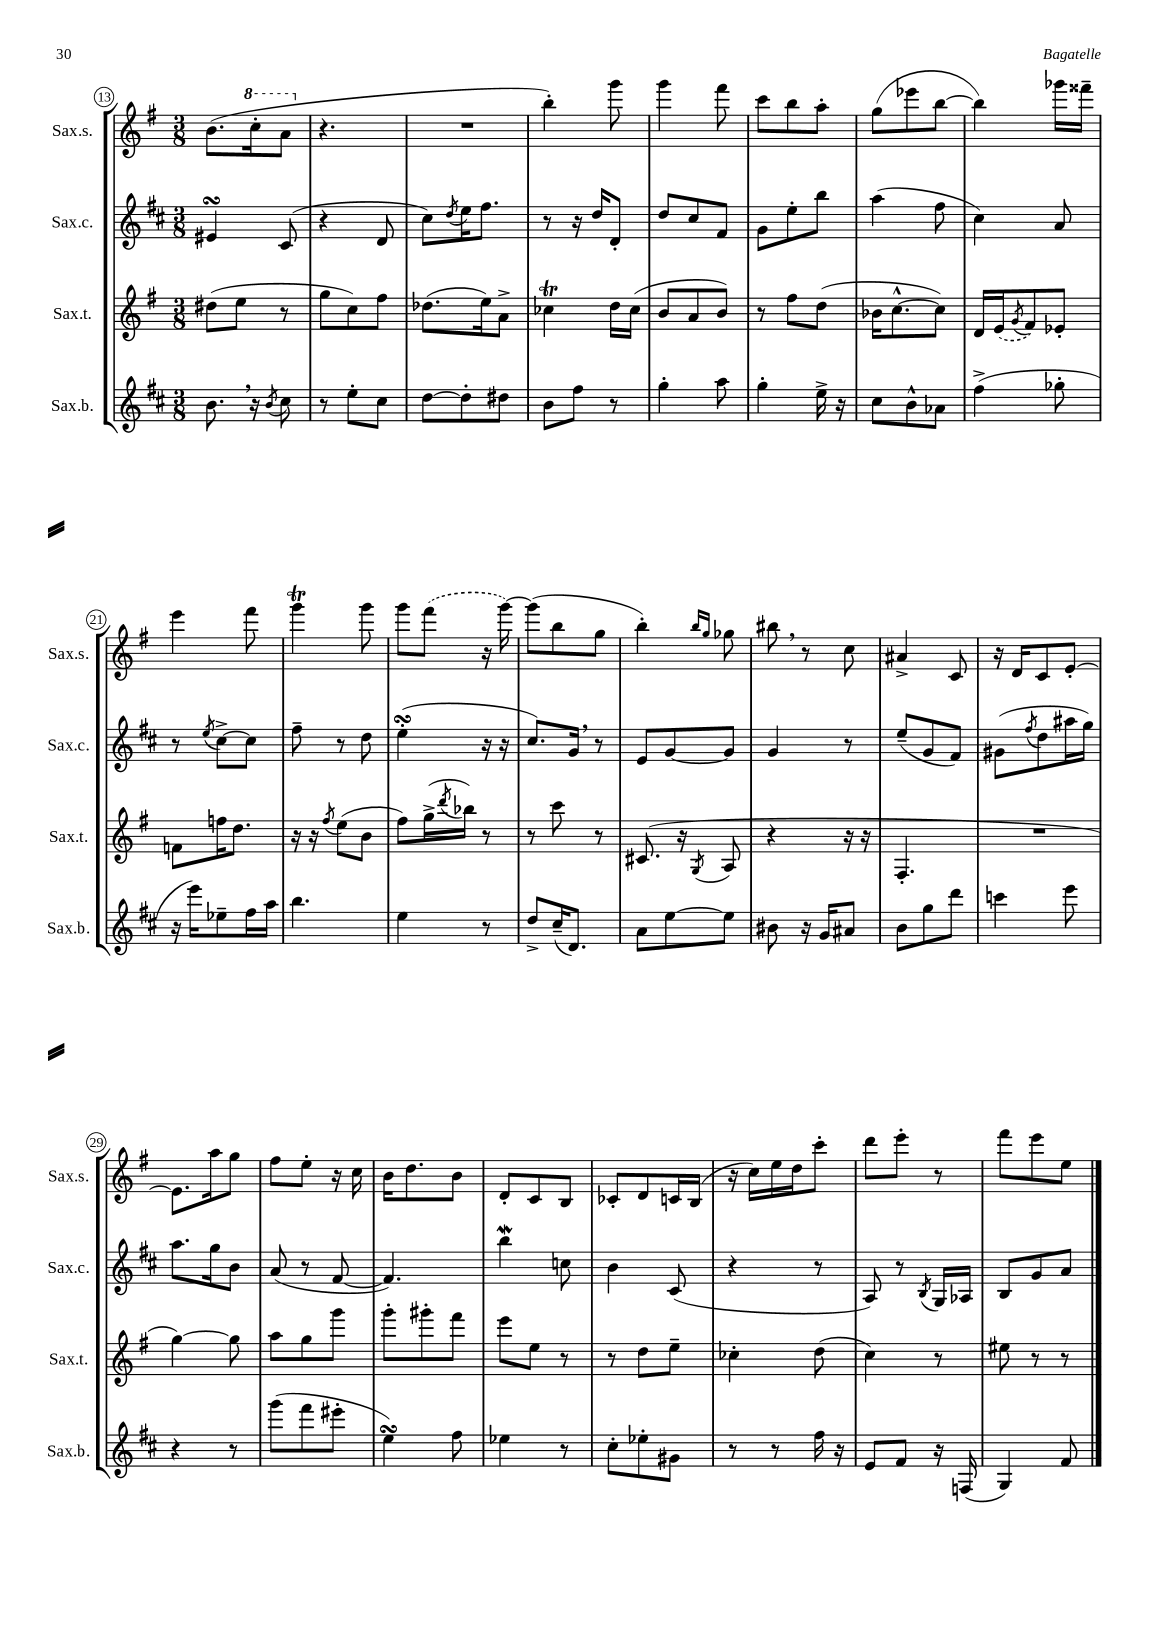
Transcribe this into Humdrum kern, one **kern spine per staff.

**kern	**kern	**kern	**kern
*part4	*part3	*part2	*part1
*staff4	*staff3	*staff2	*staff1
*I"Sax.b.	*I"Sax.t.	*I"Sax.c.	*I"Sax.s.
*I'Sax.b.	*I'Sax.t.	*I'Sax.c.	*I'Sax.s.
*clefG2	*clefG2	*clefG2	*clefG2
*k[f#c#]	*k[f#]	*k[f#c#]	*k[f#]
*M3/8	*M3/8	*M3/8	*M3/8
=13	=13	=13	=13
8.b,\	(8dd#X\L	4e#XsSsS/	(8.b\L
.	8ee\J	.	.
*	*	*	*8va
16r	.	.	16ccc'\k
8qb/	.	.	.
8cc#\	8r	(8c#/	8aa\J
=14	=14	=14	=14
*	*	*	*X8va
8r	8gg\L	4r	4.r
8ee'\L	8cc\)	.	.
8cc#\J	8ff#\J	8d/	.
=15	=15	=15	=15
[8dd\L	(8.dd-X\L	8cc#\L)	4.r
.	.	8qdd/	.
8dd'\]	.	16ee\K	.
.	16ee\k)	8.ff#\J	.
8dd#X\J	8a^\J	.	.
=16	=16	=16	=16
8b\L	4cc-XT\	8r	4bb'\)
8ff#\J	.	16r	.
.	.	16dd/KL	.
8r	16dd\LL	8d'/J	8ggg\
.	(16cc-\JJ	.	.
=17	=17	=17	=17
4gg'\	8b/L	8dd/L	4ggg\
.	8a/	8cc#/	.
8aa\	8b/J)	8f#/J	8fff#\
=18	=18	=18	=18
4gg'\	8r	8g\L	8ccc\L
.	8ff#\L	8ee'\	8bb\
16ee^\	(8dd\J	8bb\J	8aa'\J
16r	.	.	.
=19	=19	=19	=19
8cc#\L	16b-X\KL	(4aa\	(8gg\L
.	[8.cc^^\	.	.
8b^^\	.	.	8eee-X\
8a-X\J	8cc\J])	8ff#\	[8bb\J
=20	=20	=20	=20
(4ff#^\	16d/LL	4cc#\)	4bb\])
.	(16e/J	.	.
.	8qg/	.	.
.	8f#/)	.	.
8gg-X'\	8e-X'/J	8a/	16ggg-X\LL
.	.	.	16fff##X~\JJ
!!LO:LB:g=z
=21	=21	=21	=21
16r	8fn\L	8r	4eee\
16eee\KL)	.	.	.
.	.	8qee/	.
8ee-X~\	16ffn\K	[8cc#^\L	.
.	8.dd\J	.	.
16ff#\L	.	8cc#\J]	8fff#\
16aa\JJ	.	.	.
=22	=22	=22	=22
4.bb\	16r	8ff#~\	4gggT\
.	16r	.	.
.	8qff#/	.	.
.	(8ee\L	8r	.
.	8b\J	8dd\	8ggg\
=23	=23	=23	=23
4ee\	8ff#\L)	(4eesSSS'\	8ggg\L
.	(16gg^\L	.	(8fff#\J
.	8qddd/	.	.
.	16bb-X\JJ)	.	.
8r	8r	16r	16r
.	.	16r	[16ggg\)
=24	=24	=24	=24
8dd^/L	8r	8.cc#/L)	(8ggg\L]
(16cc#~/K	8ccc\	.	8bb\
8.d/J)	.	16g,/Jk	.
.	8r	8r	8gg\J
=25	=25	=25	=25
8a\L	(8.c#X/	8e/L	4bb'\)
[8ee\	.	[8g/	.
.	16r	.	.
.	.	.	16qqbb/LL
.	8qG/	.	16qqgg/JJ
8ee\J]	8A/	8g/J]	8gg-X\
=26	=26	=26	=26
8b#X\	4r	4g/	8bb#X,\
16r	.	.	8r
16g/KL	.	.	.
8a#X/J	16r	8r	8cc\
.	16r	.	.
=27	=27	=27	=27
8b\L	4.F#'/	(8ee~/L	4a#X^/
8gg\	.	8g/	.
8ddd\J	.	8f#/J)	8c/
=28	=28	=28	=28
4cccn\	4.r	(8g#X\L	16r
.	.	.	16d/KL
.	.	8qff#/	.
.	.	8dd\	8c/
8eee\	.	16aa#X\L	[8e'/J
.	.	16gg\JJ)	.
!!LO:LB:g=z
=29	=29	=29	=29
4r	[4gg\)	8.aa\L	8.e\L]
.	.	16gg\k	16aa\k
8r	8gg\]	8b\J	8gg\J
=30	=30	=30	=30
(8ggg\L	8aa\L	(8a/	8ff#\L
8fff#\	8gg\	8r	8ee'\J
8eee#X'\J	8ggg\J	[8f#/	16r
.	.	.	16cc\
=31	=31	=31	=31
4eesSSS\)	8ggg'\L	4.f#/])	16b\KL
.	.	.	8.dd\
.	8ggg#X'\	.	.
8ff#\	8fff#\J	.	8b\J
=32	=32	=32	=32
4ee-X\	8eee\L	4bbW\	8d'/L
.	8ee\J	.	8c/
8r	8r	8ccn\	8B/J
=33	=33	=33	=33
8cc#'\L	8r	4b\	8c-X'/L
8ee-X'\	8dd\L	.	8d/
8g#X\J	8ee~\J	(8c#/	16cn/L
.	.	.	(16B/JJ
=34	=34	=34	=34
8r	4cc-X'\	4r	16r
.	.	.	16cc\LL)
8r	.	.	16ee\
.	.	.	16dd\J
16ff#\	(8dd\	8r	8ccc'\J
16r	.	.	.
=35	=35	=35	=35
8e/L	4cc\)	8A/)	8ddd\L
8f#/J	.	8r	8eee'\J
.	.	8qB/	.
16r	8r	16G/LL	8r
(16Fn/	.	16A-X/JJ	.
=36	=36	=36	=36
4G/)	8ee#X\	8B/L	8fff#\L
.	8r	8g/	8eee\
8f#/	8r	8a/J	8ee\J
==	==	==	==
*-	*-	*-	*-
